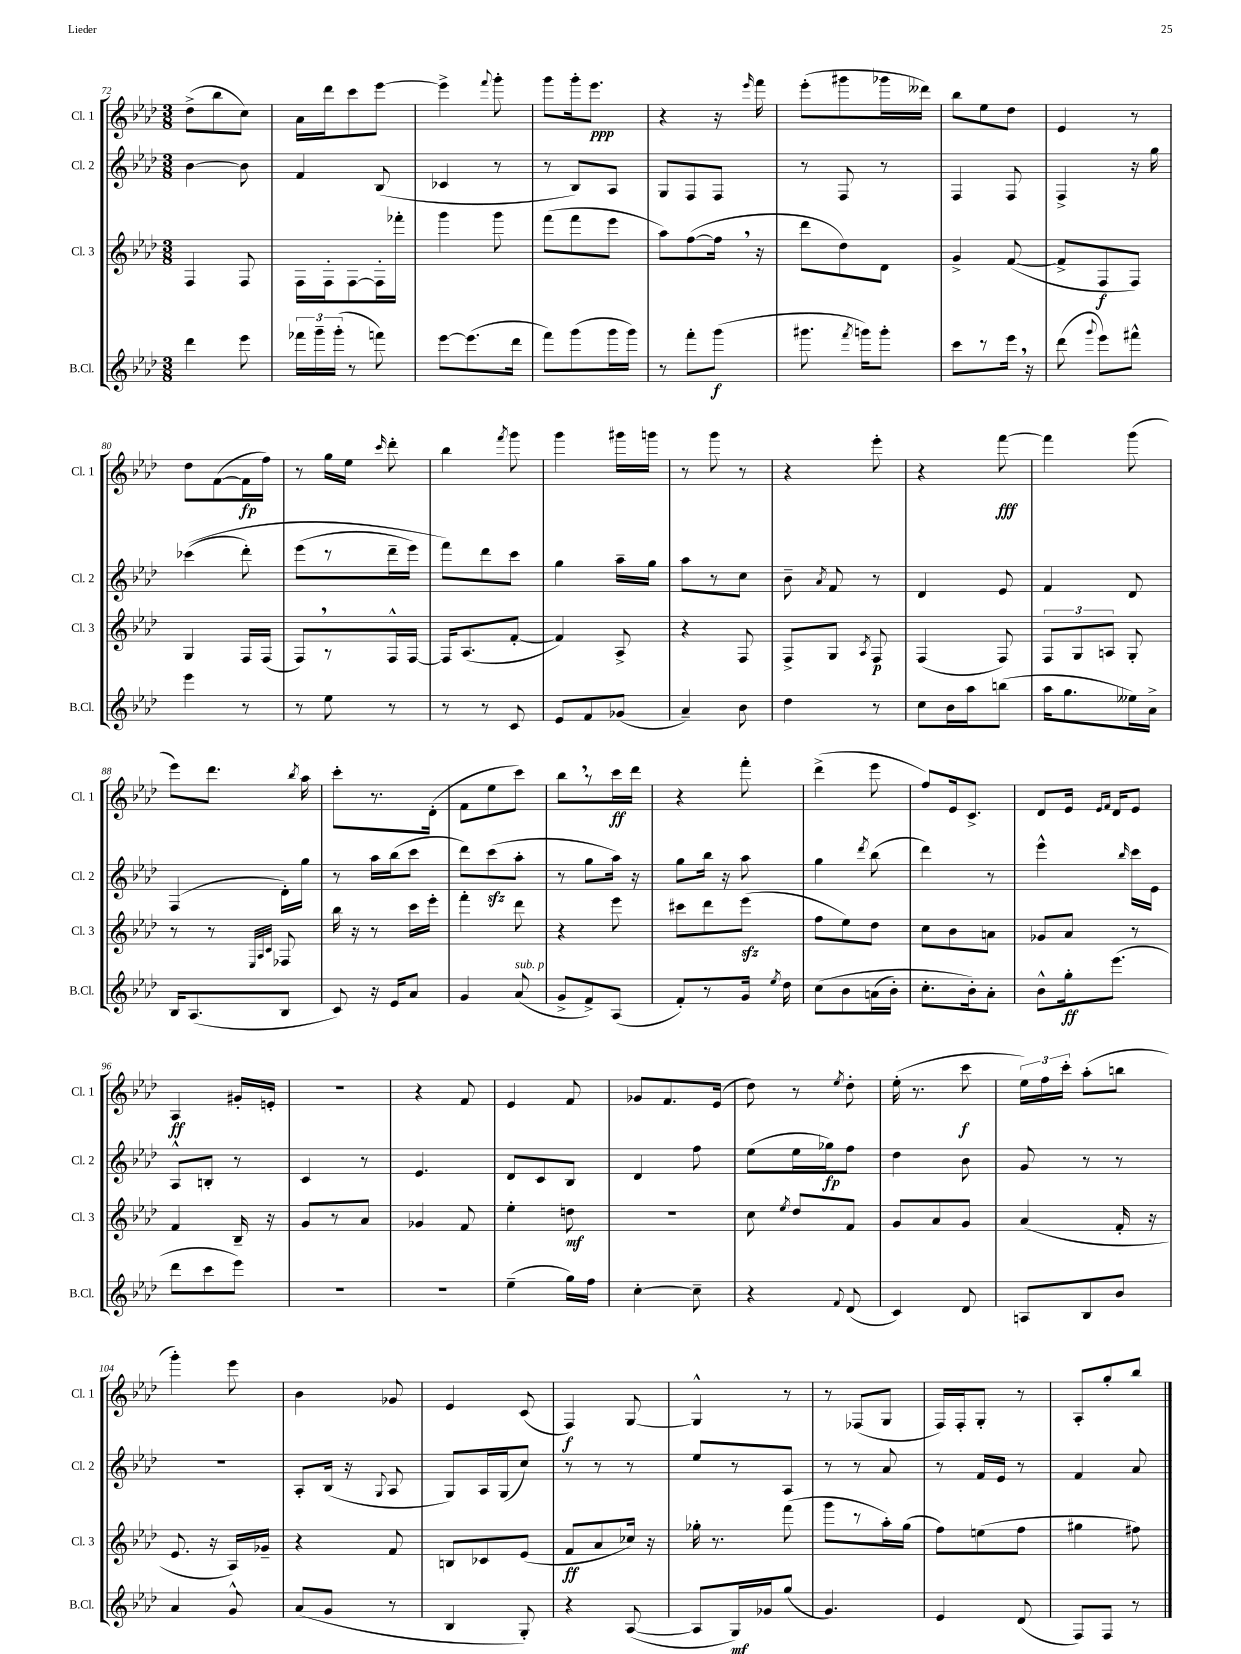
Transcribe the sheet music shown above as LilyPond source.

<<
\new StaffGroup <<
\new Staff = "s0" \with { instrumentName = "Cl. 1" shortInstrumentName = "Cl. 1" } {
    \clef treble \key aes \major \numericTimeSignature \time 3/8
    \autoBeamOff des''8[->( bes''8 c''8]) |
    aes'16[ des'''16 c'''8 ees'''8]~ |
    ees'''4-> \appoggiatura { f'''8 } g'''8-. |
    g'''8[ g'''16-. ees'''8.]\ppp |
    r4 r16 \grace { ees'''16 } f'''16 |
    ees'''8[-.( gis'''8 ges'''16 deses'''16]) |
    bes''8[ ees''8 des''8] |
    ees'4 r8 |
    des''8[ f'8~( f'16\fp f''16]) |
    r8 g''16[ ees''16] \grace { c'''16 } des'''8-. |
    bes''4 \acciaccatura { f'''8 } g'''8 |
    g'''4 gis'''16[ g'''16] |
    r8 g'''8 r8 |
    r4 ees'''8-. |
    r4 f'''8~\fff |
    f'''4 g'''8( |
    ees'''8[) des'''8.] \acciaccatura { bes''8 } aes''16 |
    c'''8[-. r8. des'16]-.( |
    f'8[ ees''8 c'''8]) |
    bes''8[ \breathe r8 c'''16\ff des'''16] |
    r4 f'''8-. |
    des'''4->( ees'''8 |
    f''8[) ees'16 c'8.]-> |
    des'8[ ees'16] \grace { ees'16[ f'16] } des'16[ ees'8] |
    aes4\ff gis'16[-. e'16]-. |
    r4. |
    r4 f'8 |
    ees'4 f'8 |
    ges'8[ f'8. ees'16]( |
    des''8) r8 \acciaccatura { ees''8 } des''8-. |
    ees''16-.( r8. c'''8\f |
    \tuplet 3/2 { ees''16[) f''16 c'''16]-. } aes''8[-.( b''8] |
    g'''4-.) ees'''8 |
    bes'4 ges'8 |
    ees'4 c'8( |
    f4\f) g8~ |
    g4-^ r8 |
    r8 fes8[( g8] |
    f16[) f16-. g8]-. r8 |
    aes8[-. g''8-. bes''8] \bar "|." |
}
\new Staff = "s1" \with { instrumentName = "Cl. 2" shortInstrumentName = "Cl. 2" } {
    \clef treble \key aes \major \numericTimeSignature \time 3/8
    \autoBeamOff bes'4~ bes'8 |
    f'4 bes8( |
    ces'4 r8 |
    r8 bes8[) aes8] |
    g8[ f8 f8] |
    r8 f8 r8 |
    f4 f8 |
    f4-> r16 g''16 |
    ces'''4(\( des'''8-.) |
    ees'''8[( r8 des'''16-- ees'''16]) |
    f'''8[\) des'''8 c'''8] |
    g''4 aes''16[-- g''16] |
    aes''8[ r8 c''8] |
    bes'8-- \acciaccatura { aes'8 } f'8 r8 |
    des'4 ees'8 |
    f'4 des'8 |
    f4( des'16[-.) g''16] |
    r8 aes''16[ bes''16( c'''8] |
    des'''8[) c'''8\sfz( aes''8]-. |
    r8 g''8[ aes''16]) r16 |
    g''8[ bes''16] r16 aes''8 |
    g''4 \acciaccatura { des'''8 } bes''8( |
    des'''4) r8 |
    ees'''4-^ \grace { bes''16 } c'''16[ ees'16] |
    aes8[-^ b8]-. r8 |
    c'4 r8 |
    ees'4. |
    des'8[ c'8 bes8] |
    des'4 f''8 |
    ees''8[( ees''16 ges''16\fp) f''8] |
    des''4 bes'8 |
    g'8 r8 r8 |
    r4. |
    aes8[-. bes16]( r16 \appoggiatura { g8 } aes8 |
    g8[) aes16 g16( c''8]) |
    r8 r8 r8 |
    ees''8[ r8 aes8] |
    r8 r8 aes'8 |
    r8 f'16[ ees'16] r8 |
    f'4 aes'8 \bar "|." |
}
\new Staff = "s2" \with { instrumentName = "Cl. 3" shortInstrumentName = "Cl. 3" } {
    \clef treble \key aes \major \numericTimeSignature \time 3/8
    \autoBeamOff f4 f8 |
    f16[ f16-. f8~ f16-. fes'''16]-. |
    g'''4 g'''8 |
    f'''8[( f'''8 ees'''8] |
    aes''8[) f''8~( f''16] \breathe r16 |
    des'''8[ des''8) des'8] |
    g'4-> f'8~( |
    f'8[-> f8\f f8]) |
    g4 f16[ f16]( |
    f8[) \breathe r8 f16-^ f16]~ |
    f16[ aes8.( f'8]~-. |
    f'4) aes8-> |
    r4 f8 |
    f8[-> g8] \acciaccatura { aes8 } f8\p |
    f4( f8) |
    \tuplet 3/2 { f8[ g8 a8] } g8-. |
    r8 r8 \grace { ees32[ aes32 c'32] } fes8 |
    bes''16 r16 r8 c'''16[ ees'''16]-. |
    f'''4-. des'''8 |
    r4 ees'''8 |
    cis'''8[ des'''8 ees'''8]\sfz( |
    f''8[ ees''8) des''8] |
    c''8[ bes'8 a'8] |
    ges'8[ aes'8] r8 |
    f'4 bes16-- r16 |
    g'8[ r8 aes'8] |
    ges'4 f'8 |
    ees''4-. d''8\mf |
    R4. |
    c''8 \acciaccatura { ees''8 } des''8[ f'8] |
    g'8[ aes'8 g'8] |
    aes'4( f'16-. r16 |
    ees'8. r16 aes16[) ges'16]-- |
    r4 f'8 |
    b8[ ces'8 ees'8]( |
    f'8[\ff aes'8 ces''16]) r16 |
    ges''16-. r8. f'''8( |
    g'''8[ r8 aes''16-.) g''16]( |
    f''8[) e''8( f''8] |
    gis''4 fis''8) \bar "|." |
}
\new Staff = "s3" \with { instrumentName = "B.Cl." shortInstrumentName = "B.Cl." } {
    \clef treble \key aes \major \numericTimeSignature \time 3/8
    \autoBeamOff des'''4 ees'''8 |
    \tuplet 3/2 { fes'''16[ g'''16-- g'''16]-.( } r8 f'''8) |
    ees'''8[~ ees'''8.( des'''16] |
    f'''8[) g'''8( g'''16 g'''16]) |
    r8 f'''8[-. g'''8]\f( |
    gis'''8. \acciaccatura { f'''8 } g'''16[) g'''8]-. |
    c'''8[ r8 ees'''16] \breathe r16 |
    des'''8( \appoggiatura { g'''8 } ees'''8[) fis'''8]-^ |
    ees'''4 r8 |
    r8 ees''8 r8 |
    r8 r8 c'8 |
    ees'8[ f'8 ges'8]( |
    aes'4--) bes'8 |
    des''4 r8 |
    c''8[ bes'16 aes''16 b''8]( |
    aes''16[ g''8. eeses''16) aes'16]-> |
    bes16[ aes8.( bes8] |
    c'8) r16 ees'16[ aes'8] |
    g'4 aes'8^\markup { \italic "sub. p" }( |
    g'8[-> f'8->) aes8]( |
    f'8[-.) r8 g'16] \acciaccatura { ees''8 } des''16 |
    c''8[\( bes'8 a'16( bes'16]-.) |
    c''8.[-. bes'16-.\) aes'8]-. |
    bes'8[-^ g''16-.\ff ees'''8.]( |
    des'''8[ c'''8 ees'''8]) |
    R4. |
    R4. |
    ees''4--( g''16[) f''16] |
    c''4~-. c''8-- |
    r4 \appoggiatura { f'8 } des'8( |
    c'4) des'8 |
    a8[ bes8 bes'8] |
    aes'4 g'8-^ |
    aes'8[( g'8] r8 |
    bes4 g8-.) |
    r4 aes8~( |
    aes8[ g16\mf) ges'16 g''8]( |
    g'4.) |
    ees'4 des'8( |
    f8[) f8] r8 \bar "|." |
}
>>
>>
\layout { \context { \Score currentBarNumber = #72 } }
